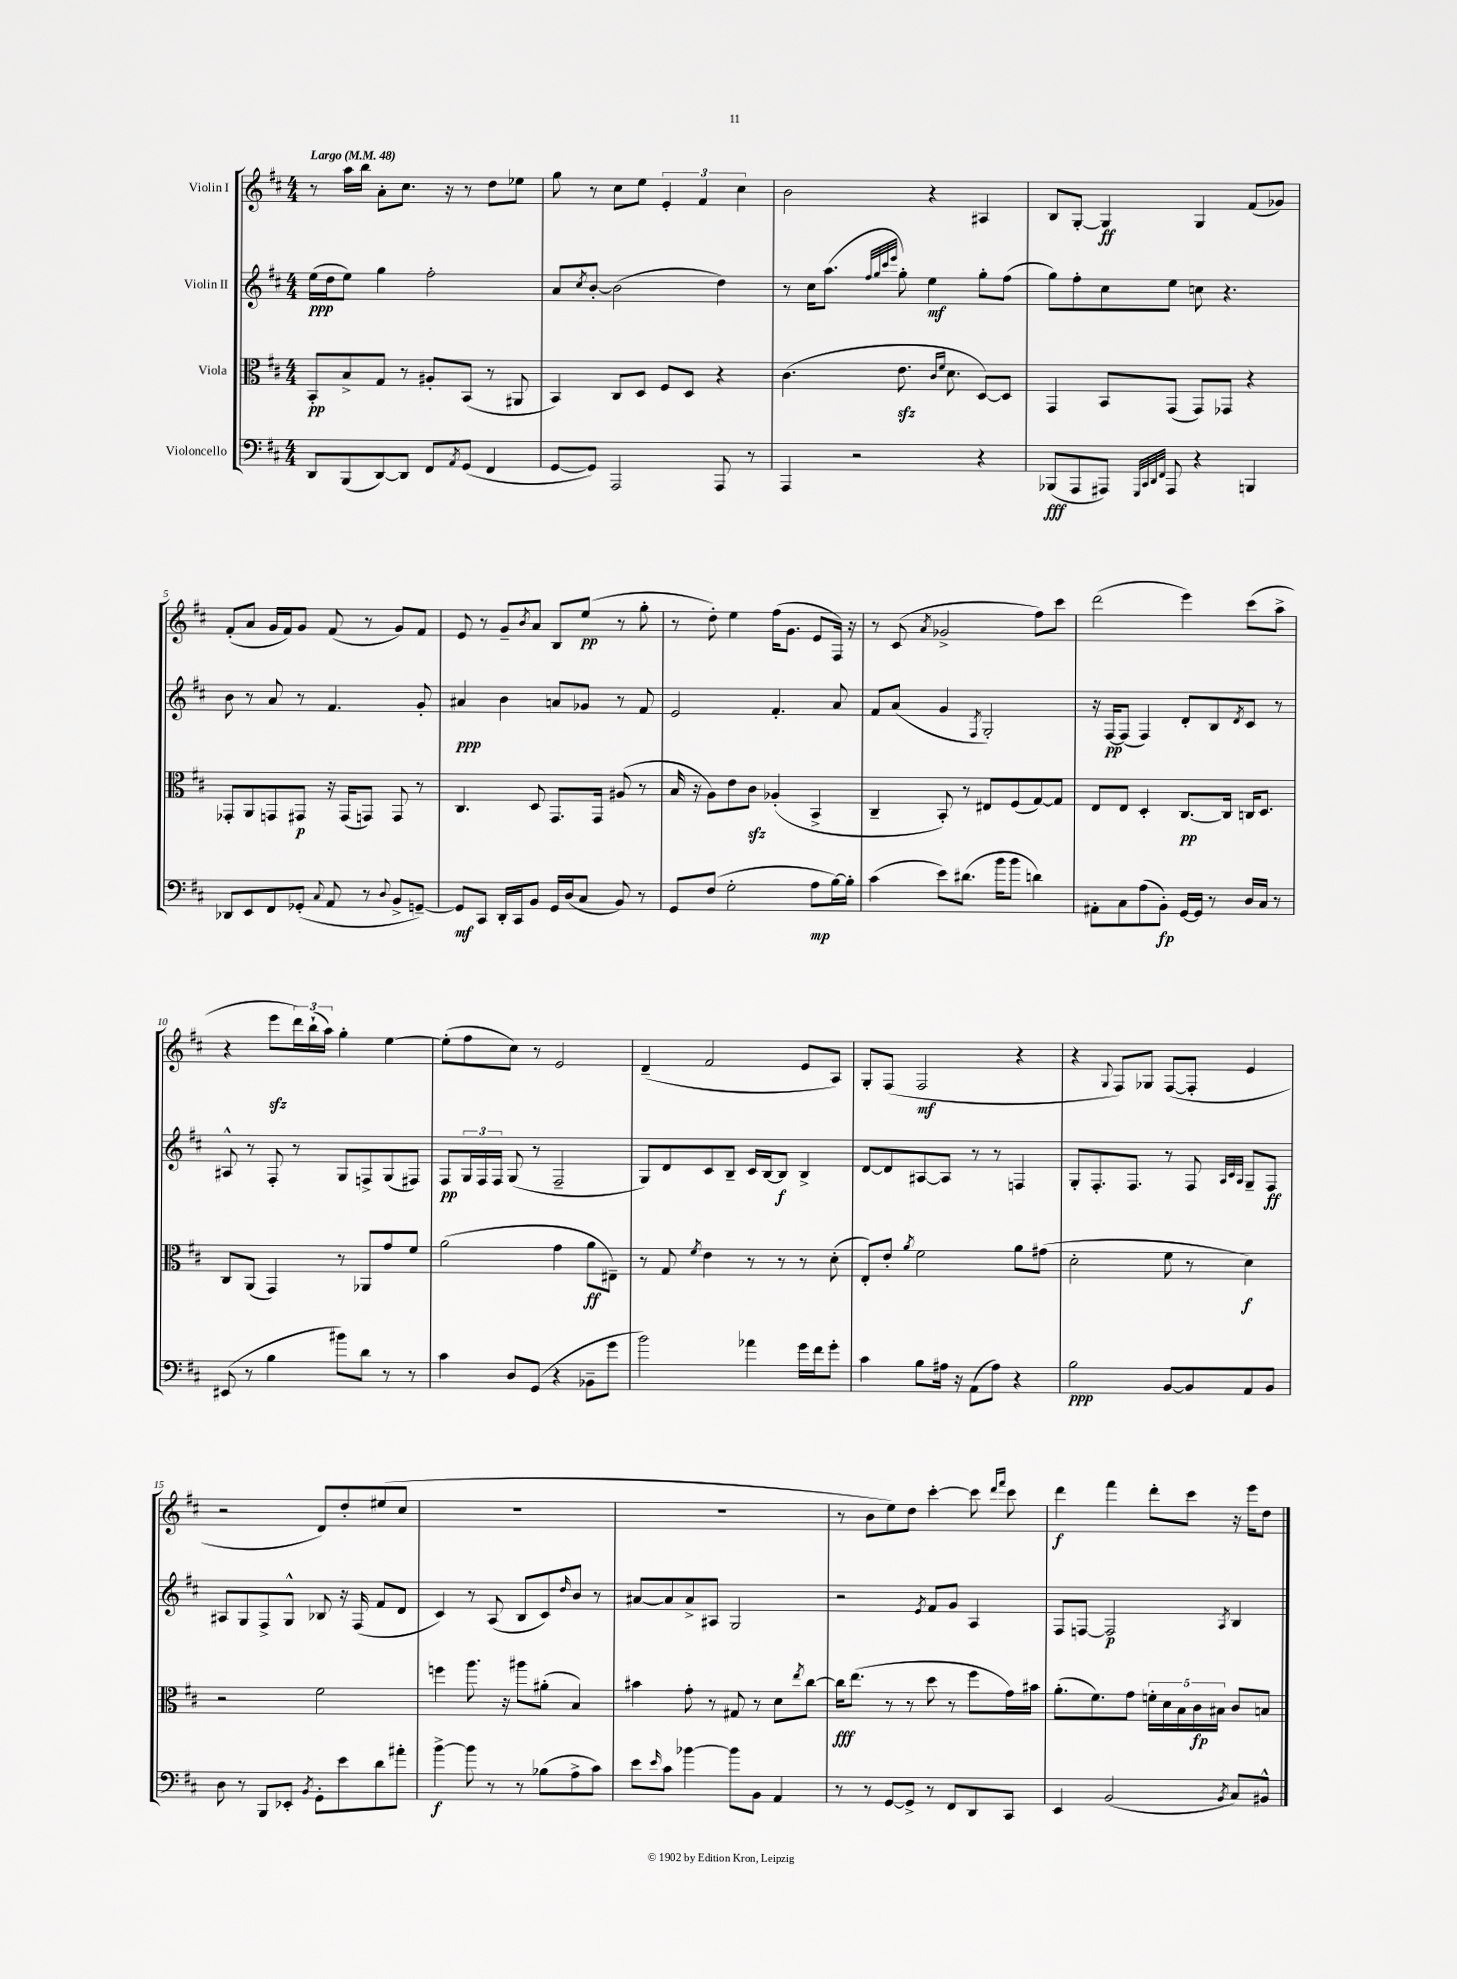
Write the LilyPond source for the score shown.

<<
\new StaffGroup <<
\new Staff = "s0" \with { instrumentName = "Violin I" } {
    \clef treble \key d \major \numericTimeSignature \time 4/4 \tempo "Largo" 4 = 48
    r8 a''16 b''16 a'8-. cis''8. r16 r8 d''8 ees''8 |
    g''8 r8 cis''8 e''8 \tuplet 3/2 { e'4-. fis'4 cis''4 } |
    b'2 r4 ais4 |
    b8 g8~-. g4\ff g4 fis'8( ges'8) |
    fis'8-.( a'8 g'16 fis'16) g'8 fis'8( r8 g'8) fis'8 |
    e'8 r8 g'8-- \acciaccatura { b'8 } a'8 b8 e''8\pp( r8 g''8-. |
    r8 d''8-.) e''4 fis''16( g'8. e'8 fis16) r16 |
    r8 cis'8( \acciaccatura { a'8 } ges'2-> fis''8) cis'''8 |
    d'''2( e'''4) cis'''8( a''8-> |
    r4 e'''8\sfz \tuplet 3/2 { d'''16) b''16-!( a''16) } g''4-. e''4~ |
    e''8-.( fis''8 cis''8) r8 e'2 |
    d'4--( fis'2 e'8 a8) |
    g8-. fis8( fis2\mf r4 |
    r4 \appoggiatura { g8 } fis8) ges8 fis8~( fis8-. e'4 |
    r2 d'8) d''8-. eis''8( cis''8 |
    R1 |
    R1 |
    r8 b'8 e''8) d''8 cis'''4~-. cis'''8 \grace { d'''16 fis'''16 } cis'''8 |
    d'''4\f fis'''4 d'''8-. cis'''8 r16 e'''16 d''8 \bar "|." |
}
\new Staff = "s1" \with { instrumentName = "Violin II" } {
    \clef treble \key d \major \numericTimeSignature \time 4/4
    e''16\ppp( d''16 e''8) g''4 fis''2-. |
    a'8 \acciaccatura { cis''8 } b'8~-. b'2( d''4) |
    r8 cis''16 a''8.( \grace { fis''32 g''32 cis'''32 e'''32 } g''8-.) e''4\mf g''8-. fis''8( |
    g''8) fis''8-. cis''8 e''8 c''8 r4. |
    b'8 r8 a'8 r8 fis'4. g'8-. |
    ais'4\ppp b'4 a'8 ges'8 r8 fis'8 |
    e'2 fis'4.-. a'8 |
    fis'8 a'8( g'4 \acciaccatura { fis8 } g2-.) |
    r16 fis16~\pp fis8( fis4) d'8-. b8 \acciaccatura { d'8 } cis'8 r8 |
    ais8-^ r8 fis8-. r8 g8 f8-> g8( fis8) |
    fis8\pp \tuplet 3/2 { g16 fis16 fis16 } g8( r8 fis2-- |
    g8) d'8 cis'8 b8-- cis'16 b16~ b8\f b4-> |
    d'8~ d'8 ais8~ ais8 r8 r8 f4 |
    g8-. fis8.-. fis8. r8 fis8 \grace { a32 cis'32 a32 } g8-- fis8\ff |
    ais8 g8 fis8-> g8-^ bes8 r16 fis16( fis'8 d'8 |
    cis'4) r8 a8( b8 cis'8) \grace { d''16 } b'8 r8 |
    ais'8~ ais'8 ais'8-> ais8 g2 |
    r2 \acciaccatura { e'8 } fis'8 g'8 a4 |
    fis8 f8~ f2\p \acciaccatura { a8 } b4 \bar "|." |
}
\new Staff = "s2" \with { instrumentName = "Viola" } {
    \clef alto \key d \major \numericTimeSignature \time 4/4
    b,8-.\pp b8-> g8 r8 ais8-. b,8( r8 ais,8 |
    b,4) cis8 d8 fis8 d8 r4 |
    cis'4.( e'8.\sfz \grace { cis'16 fis'16 } d'8. d8~) d8 |
    g,4 b,8 g,8( g,8) ges,8 r4 |
    ges,8-. a,8 g,8 gis,8\p r16 gis,16( g,8) g,8 r8 |
    cis4. d8 g,8. g,16 ais8( r8 |
    b16 r16 a8) e'8 cis'8\sfz aes4-.( b,4-> |
    cis4-- b,8-.) r8 eis8 fis8( g8~) g8 |
    e8 e8 d4-. cis8.~\pp cis16 c16 d8. |
    cis8 a,8( g,4) r8 aes,8 g'8 fis'8 |
    a'2( g'4 a'8\ff eis8--) |
    r8 g8 \acciaccatura { fis'8 } e'4 r8 r8 r8 d'8-.( |
    e8-.) e'8-. \acciaccatura { a'8 } fis'2 a'8 gis'8( |
    d'2-. fis'8 r8 d'4\f) |
    r2 fis'2 |
    f''4 a''8. r16 ais''8 ais'8-.( b4) |
    bis'4 g'8-. r8 gis8 r8 d'8 \acciaccatura { e''8 } cis''8~ |
    cis''16\fff e''8.( r8 r8 d''8 r8 fis''8 g'16) bis'16 |
    a'8.-.( fis'8.) g'8 \tuplet 5/4 { f'16-. d'16 b16 cis'16\fp bis16 } cis'8 b8 \bar "|." |
}
\new Staff = "s3" \with { instrumentName = "Violoncello" } {
    \clef bass \key d \major \numericTimeSignature \time 4/4
    d,8 b,,8( d,8~) d,8 fis,8 \acciaccatura { a,8 } g,8( fis,4 |
    g,8~ g,8) a,,2 a,,8 r8 |
    a,,4 r2 r4 |
    bes,,8\fff( a,,8 ais,,8) \grace { g,,32 cis,32 d,32 fis,32 } ais,,8 r4 b,,4 |
    des,8 e,8 fis,8 ges,8-.( \appoggiatura { cis8 } a,8 r8 \appoggiatura { d8 } b,8-> g,8~--) |
    g,8\mf cis,8 d,16-. cis,16 b,8 g,16 d16( cis8 b,8) r8 |
    g,8 fis8( g2-. a8\mp b16~) b16-. |
    cis'4( e'8) dis'8.( b'16 b'8 d'4) |
    ais,8-. cis8 a8( b,8-.\fp) g,16~ g,16 r8 d16 cis16 r8 |
    eis,8( r8 b4 bis'8) d'8 r8 r8 |
    cis'4 d8 g,8( r4 bes,8-- g'8 |
    b'2) aes'4 g'16 fis'16 g'8-. |
    cis'4 b8 ais16 r16 a,8( ais8) r4 |
    b2\ppp b,8~ b,8 a,8 b,8 |
    d8 r8 b,,8 ees,8-. \acciaccatura { b,8 } g,8-. e'8 d'8 ais'8-. |
    b'4~->\f b'8 r8 r8 bes8( a8-> cis'8) |
    e'8 \grace { e'16 } cis'8 bes'4~ bes'8 b,8 a,4 |
    r8 r8 g,8~ g,8-> r8 fis,8 d,8 cis,8 |
    e,4 b,2( \acciaccatura { b,8 } cis8) bis,8-^ \bar "|." |
}
>>
>>
